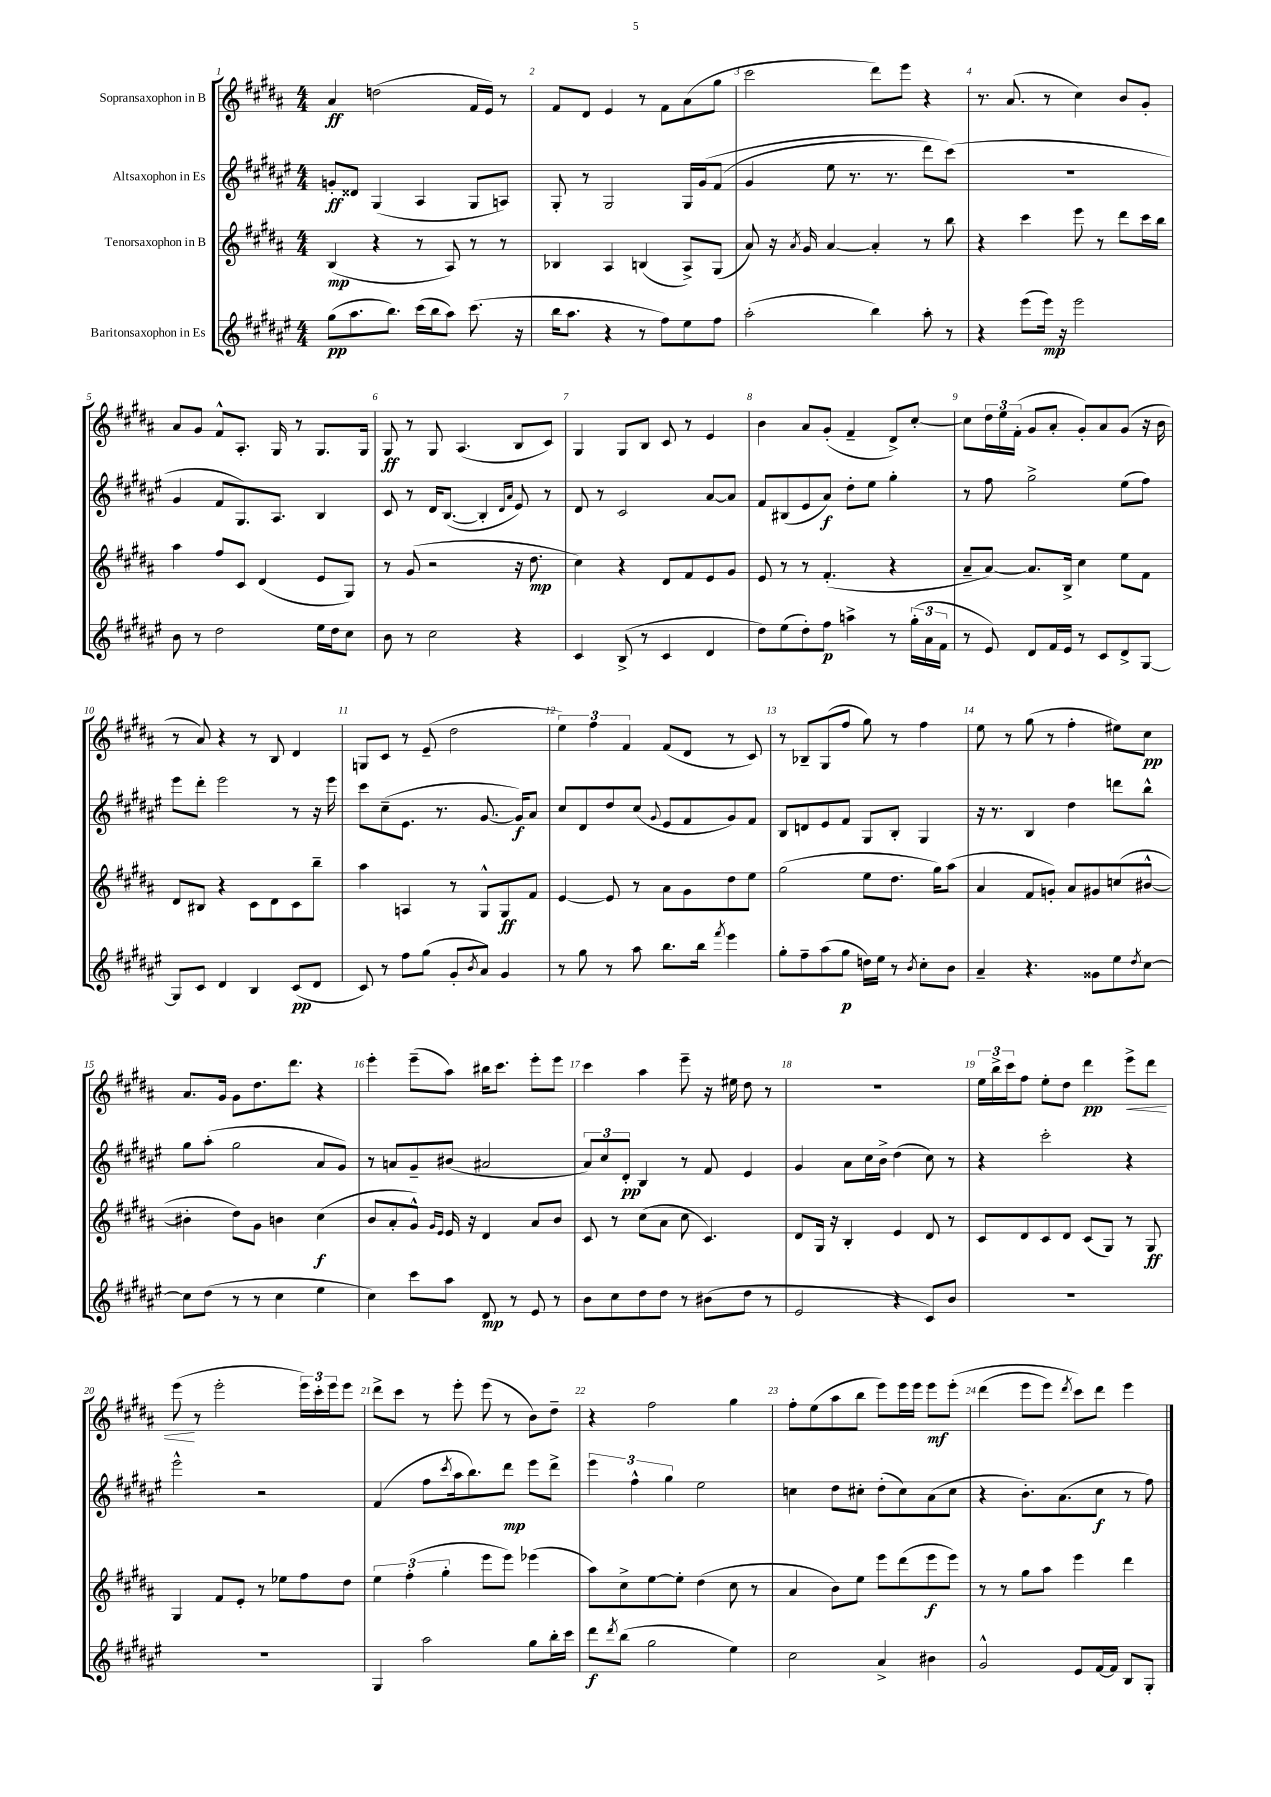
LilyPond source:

<<
\new StaffGroup <<
\new Staff = "s0" \with { instrumentName = "Sopransaxophon in B" } {
    \clef treble \key b \major \numericTimeSignature \time 4/4
    ais'4\ff d''2( fis'16 e'16) r8 |
    fis'8 dis'8 e'4 r8 fis'8 ais'8( gis''8 |
    cis'''2 dis'''8) e'''8 r4 |
    r8. ais'8.( r8 cis''4) b'8 gis'8-. |
    ais'8 gis'8 fis'8-^ ais8.-. gis16 r8 gis8. gis16 |
    gis8\ff r8 gis8 ais4.( b8 cis'8) |
    gis4 gis8 b8 cis'8 r8 e'4 |
    b'4 ais'8 gis'8-.( fis'4-- dis'8->) cis''8~-. |
    cis''8 \tuplet 3/2 { dis''16 e''16 fis'16-.( } gis'8 ais'8-. gis'8-.) ais'8 gis'8( r16 b'16 |
    r8 ais'8) r4 r8 b8 dis'4 |
    g8 cis'8 r8 e'8--( dis''2 |
    \tuplet 3/2 { e''4) fis''4 fis'4 } fis'8( dis'8 r8 cis'8) |
    r8 bes8-- gis8( fis''8 gis''8) r8 fis''4 |
    e''8 r8 gis''8( r8 fis''4-. eis''8) cis''8\pp |
    ais'8. gis'16 gis'8 dis''8. dis'''8. r4 |
    e'''4-. e'''8--( ais''8) bis''16 cis'''8. e'''8-. e'''8 |
    cis'''4 ais''4 e'''8-- r16 eis''16 dis''8 r8 |
    R1 |
    \tuplet 3/2 { e''16 b''16-> cis'''16 } fis''8 e''8-. dis''8 dis'''4\pp e'''8->\< dis'''8 |
    e'''8\!( r8 e'''2-. \tuplet 3/2 { e'''16) cis'''16-. e'''16 } e'''8 |
    dis'''8-> cis'''8 r8 e'''8-. e'''8( r8 b'8) dis''8-- |
    r4 fis''2 gis''4 |
    fis''8-. e''8( ais''8 b''8 e'''8) e'''16 e'''16 e'''8\mf e'''8-.\( |
    dis'''4( e'''8 e'''8) \acciaccatura { dis'''8 } cis'''8\) dis'''8 e'''4 \bar "|." |
}
\new Staff = "s1" \with { instrumentName = "Altsaxophon in Es" } {
    \clef treble \key fis \major \numericTimeSignature \time 4/4
    g'8-.\ff disis'8 gis4( ais4 gis8 a8) |
    gis8-. r8 gis2 gis16 gis'16\( fis'8( |
    gis'4 eis''8 r8. r8. dis'''8) cis'''8(\) |
    R1 |
    gis'4 fis'8 gis8.) ais8. b4 |
    cis'8 r8 dis'16 b8.~( b4-. \grace { dis'16 ais'16 } eis'8) r8 |
    dis'8 r8 cis'2 ais'8~ ais'8 |
    fis'8 bis8( eis'8 ais'8\f) dis''8-. eis''8 gis''4-. |
    r8 fis''8 gis''2-> eis''8( fis''8) |
    eis'''8 dis'''8-. eis'''2 r8 r16 eis'''16 |
    cis'''8 cis''8--( eis'8. r8. gis'8.~ gis'16\f) ais'8 |
    cis''8 dis'8 dis''8 cis''8( \appoggiatura { gis'8 } eis'8 fis'8 gis'8) fis'8 |
    b8 d'8 eis'8 fis'8 gis8 b8-. gis4 |
    r16 r8. b4 dis''4 d'''8 b''8-^ |
    gis''8 ais''8-.( gis''2 ais'8 gis'8) |
    r8 a'8 gis'8-- bis'8( ais'2 |
    \tuplet 3/2 { ais'8) cis''8 dis'8-.\pp } b4 r8 fis'8 eis'4 |
    gis'4 ais'8 cis''16 b'16-> dis''4( cis''8) r8 |
    r4 cis'''2-. r4 |
    eis'''2-^ r2 |
    fis'4( fis''8 \acciaccatura { cis'''8 } ais''16 b''8.) dis'''8\mp eis'''8 dis'''8-> |
    \tuplet 3/2 { eis'''4 fis''4-^ gis''4 } eis''2 |
    c''4 dis''8 cis''8-. dis''8-.( cis''8) ais'8( cis''8 |
    r4 b'8.-.) ais'8.( cis''8\f r8 fis''8) \bar "|." |
}
\new Staff = "s2" \with { instrumentName = "Tenorsaxophon in B" } {
    \clef treble \key b \major \numericTimeSignature \time 4/4
    b4\mp( r4 r8 ais8) r8 r8 |
    bes4 ais4 b4( ais8->) gis8( |
    ais'8) r16 \acciaccatura { ais'8 } gis'16 ais'4~ ais'4-. r8 b''8 |
    r4 cis'''4 e'''8 r8 dis'''8 cis'''16 b''16 |
    ais''4 fis''8 cis'8 dis'4( e'8 gis8) |
    r8 gis'8( r2 r16 dis''8.\mp |
    cis''4) r4 dis'8 fis'8 e'8 gis'8 |
    e'8 r8 r8 fis'4.-.( r4 |
    ais'8-- ais'8~) ais'8. b16-> cis''4 e''8 fis'8 |
    dis'8 bis8 r4 cis'8 dis'8 cis'8 b''8-- |
    ais''4 a4 r8 gis8-^ gis8\ff fis'8 |
    e'4~ e'8 r8 ais'8 gis'8 dis''8 e''8 |
    gis''2( e''8 dis''8. gis''16) ais''8( |
    ais'4 fis'8 g'8-.) ais'8 gis'8 c''8( bis'8~-^ |
    bis'4-. dis''8) gis'8 b'4 cis''4\f( |
    b'8 ais'8-. gis'8-^) \grace { gis'16 e'16 } e'16 r16 dis'4 ais'8 b'8 |
    cis'8 r8 cis''8( ais'8 cis''8 cis'4.) |
    dis'8 gis16 r16 b4-. e'4 dis'8 r8 |
    cis'8 dis'8 cis'8 dis'8 cis'8( gis8) r8 gis8\ff |
    gis4 fis'8 e'8-. r8 ees''8 fis''8 dis''8 |
    \tuplet 3/2 { e''4 fis''4-.( gis''4-. } e'''8 e'''8) ees'''4( |
    ais''8) cis''8-> e''8~ e''8-. dis''4( cis''8 r8 |
    ais'4 b'8) e''8 e'''8 dis'''8( e'''8\f e'''8) |
    r8 r8 gis''8 ais''8 e'''4 dis'''4 \bar "|." |
}
\new Staff = "s3" \with { instrumentName = "Baritonsaxophon in Es" } {
    \clef treble \key fis \major \numericTimeSignature \time 4/4
    gis''8\pp( ais''8. b''8.) cis'''16( b''16 ais''8) cis'''8.( r16 |
    b''16 ais''8. r4 r8 fis''8) eis''8 fis''8 |
    ais''2-.( b''4) ais''8-. r8 |
    r4 eis'''8( eis'''16\mp) r16 eis'''2 |
    b'8 r8 dis''2 eis''16 dis''16 cis''8 |
    b'8 r8 cis''2 r4 |
    cis'4 b8->( r8 cis'4 dis'4 |
    dis''8) eis''8( dis''8-.) fis''8\p a''4-> r8 \tuplet 3/2 { gis''16-.( ais'16 fis'16 } |
    r8 eis'8) dis'8 fis'16 eis'16 r8 cis'8 dis'8-> gis8~ |
    gis8 cis'8 dis'4 b4 cis'8\pp( dis'8 |
    cis'8) r8 fis''8 gis''8( gis'8-. \acciaccatura { b'8 } ais'8) gis'4 |
    r8 gis''8 r8 ais''8 b''8. b''16 \acciaccatura { fis'''8 } eis'''4 |
    gis''8-. fis''8-- ais''8( gis''8\p d''16) eis''16 r8 \acciaccatura { b'8 } cis''8-. b'8 |
    ais'4-- r4. gisis'8 eis''8 \acciaccatura { dis''8 } cis''8~ |
    cis''8 dis''8( r8 r8 cis''4 eis''4 |
    cis''4) cis'''8 ais''8 dis'8\mp r8 eis'8 r8 |
    b'8 cis''8 dis''8 dis''8 r8 bis'8( dis''8 r8 |
    eis'2 r4 cis'8) b'8 |
    R1 |
    R1 |
    gis4 ais''2 gis''8 b''16-. cis'''16 |
    dis'''8\f \acciaccatura { dis'''8 } b''8( gis''2 eis''4) |
    cis''2 ais'4-> bis'4 |
    gis'2-^ eis'8 fis'16~ fis'16 b8 gis8-. \bar "|." |
}
>>
>>
\layout { \context { \Score \override BarNumber.break-visibility = ##(#f #t #t) barNumberVisibility = #all-bar-numbers-visible } }
